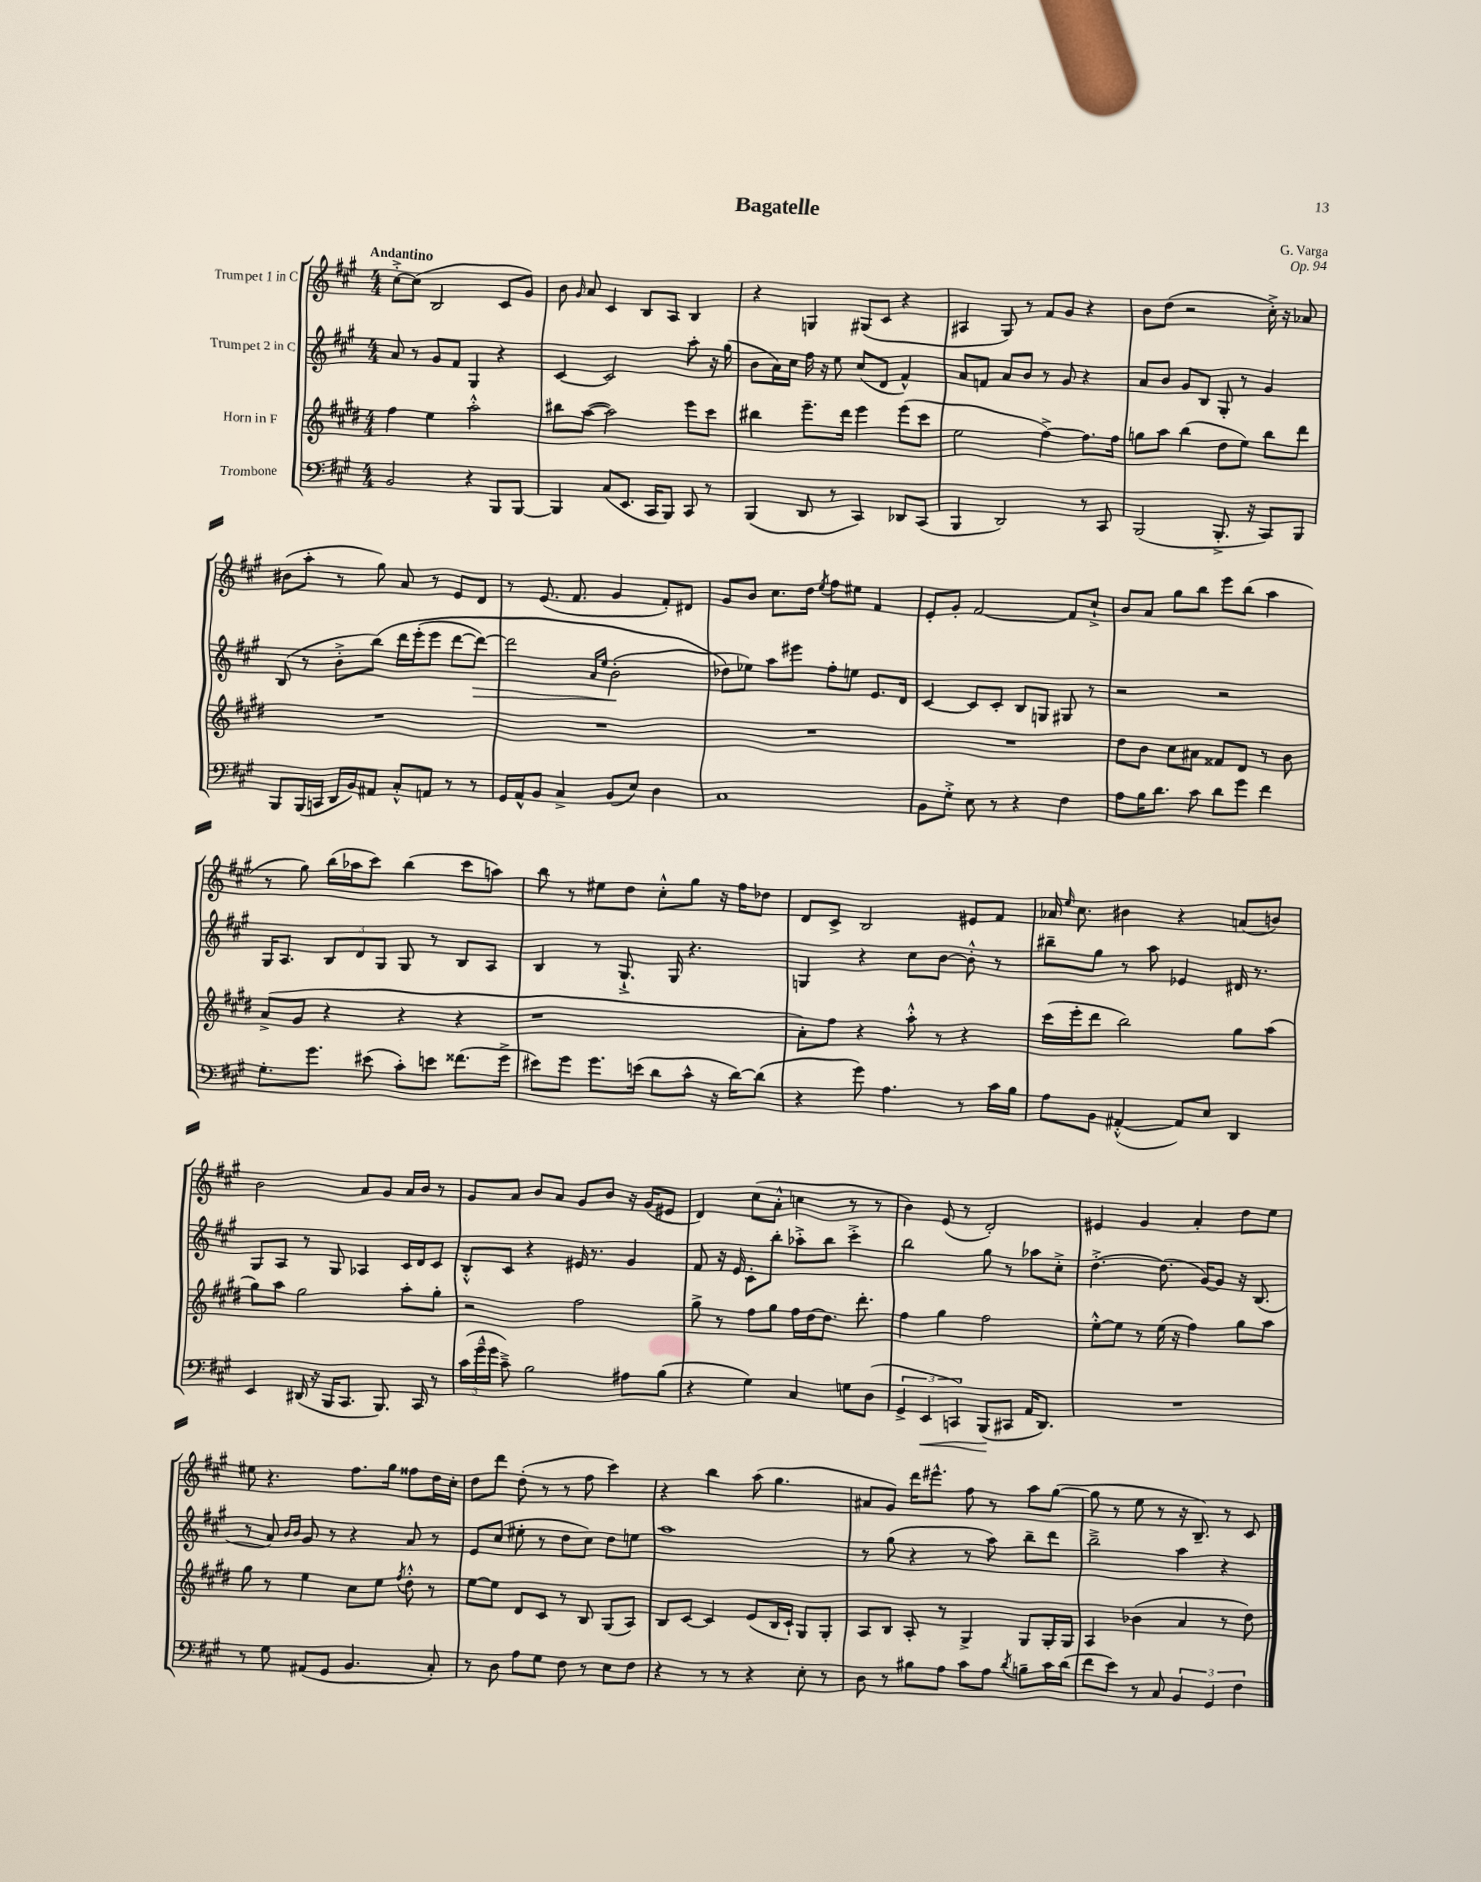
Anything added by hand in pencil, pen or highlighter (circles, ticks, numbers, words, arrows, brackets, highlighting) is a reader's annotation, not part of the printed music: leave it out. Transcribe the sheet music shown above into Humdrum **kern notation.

**kern	**kern	**kern	**kern
*staff4	*staff3	*staff2	*staff1
*clefF4	*clefG2	*clefG2	*clefG2
*k[f#c#g#]	*k[f#c#g#d#]	*k[f#c#g#]	*k[f#c#g#]
*M4/4	*M4/4	*M4/4	*M4/4
2BB/	4ff#\	8a/	[8cc#'^\L
.	.	8r	(8cc#\]J
.	4ee\	8g#/L	2B/
.	.	8f#/J	.
4r	2aa'^^\	4G#/	.
8BBB/L	.	4r	8c#/L
[8BBB/J	.	.	8g#/J)
=	=	=	=
4BBB/]	8bb#\L	[4c#/	8b\
.	.	.	16qqg#/
.	([8aa\J	.	8a/
(8C#/L	2aa\])	2c#/]	4c#/
8.EE/J	.	.	.
.	.	.	8B/L
16CC#/LK	.	.	.
8BBB/J)	.	.	8A/J
8CC#/	8eee\L	8aa'\	4B/
8r	8ccc#\J	16r	.
.	.	(16gg#\	.
=	=	=	=
(4BBB/	4bb#\	8b\L	4r
.	.	16a\L)	.
.	.	16cc#\JJ	.
8DD/	8.eee~\L	16ff#\	4G/
.	.	16r	.
8r	.	8ee\	.
.	16ddd#\Jk	.	.
4CC#/)	4eee\	(8cc#/L	(8G#/L
.	.	8d/J	8c#/J
8DD-/L	(8eee\L	4f#^^/)	4r
(8CC#/J	8ccc#\J	.	.
=	=	=	=
4BBB/	2ee\	8a/L	4A#/
.	.	8f/J	.
2DD/)	.	8a/L	8G#/)
.	.	8b/J	8r
.	[4ff#^\)	8r	8f#/L
.	.	8g#/	8g#/J
8r	8.ff#\]L	4r	4r
8CC#/	.	.	.
.	16ff#\Jk	.	.
=	=	=	=
(2BBB/	8gg\L	8a/L	8b\L
.	8aa\J	8b/J	(8dd\J
.	(4bb\	8g#/L	2r
.	.	8B/J	.
8.BBB'^/	8dd#\L	8G#'/	.
.	8ee\J)	8r	.
16r	.	.	.
8CC#/L)	8bb\L	4g#/	16cc#'^\)
.	.	.	16r
8BBB/J	8ddd#\J	.	8a-/
=	=	=	=
8BBB/L	1r	(8B/	(8b#\L
(16BBB/L	.	8r	8aa'\J
16CC/JJ	.	.	.
16DD/LL	.	8b'^\L	8r
16BB/J)	.	.	.
8AA#/J	.	&(8bb\J)	8gg#\)
8C#'^^/L	.	16ddd\LL	8a/
.	.	(16eee'\J	.
8AA/J	.	8eee\J	8r
8r	.	[8ddd\L	8e/L
8r	.	8ddd\_J)	8d/J
=	=	=	=
16GG#/LL	1r	2ddd\]	8r
16AA^^/J	.	.	.
8BB/J	.	.	(8.e/
4C#^/	.	.	.
.	.	.	8.f#/
.	.	16qqa/LL	.
.	.	16qqee/JJ	.
(8BB/L	.	(2b'\	4g#/
8E/J)	.	.	.
4D\	.	.	8f#'/L)
.	.	.	8d#/J
=	=	=	=
1C#	1r	8dd-\L&)	8g#/L
.	.	8ee-\J)	8b/J
.	.	8aa\L	8.cc#\L
.	.	8eee#\J	.
.	.	.	16dd\Jk
.	.	.	8qee/
.	.	8ff#'\L	8ff#\L
.	.	8ee\J	8ee#\J
.	.	8.e/L	4f#/
.	.	16d/Jk	.
=	=	=	=
8BB\L	1r	[4c#/	8e'/L
8G#'^\J	.	.	8g#'/J
8E\	.	8c#/]L	[2f#/
8r	.	8c#'/J	.
4r	.	8B/L	.
.	.	8G/J	.
4F#\	.	8G#/	8f#/]L
.	.	8r	8cc#`^/J
=	=	=	=
8A\L	8dd#\L	2r	8b/L
16B\K	8b\J	.	8a/J
8.d\J	.	.	.
.	8cc#\L	.	8gg#\L
8c#\	8a#\J	.	8bb\J
8d\L	8f##/L	2r	8eee\L
8g#\J	8d#/J	.	(8bb\J
4f#\	8r	.	4aa\
.	8b\	.	.
=	=	=	=
8.G#'\L	(8a^/L	16G#/LK	8r
.	.	8.A/J	.
.	8g#/J	.	8gg#\)
8.g#\J	.	.	.
.	4r	12B/L	(16bb\LL
.	.	.	16aa-\J
.	.	12d/	.
(8e#\	.	.	8ccc#\J)
.	.	12G#/J	.
8c#'\L)	4r	8G#/	(4bb\
8e\J	.	8r	.
(8.f##\L	4r	8B/L	8ccc#\L
.	.	8A/J	8aa\J)
16g#^\Jk	.	.	.
=	=	=	=
8e#\L)	1r	4B/	8bb\
8g#\J	.	.	8r
8.g#\L	.	8r	8ee#\L
.	.	8.G#`^/	8dd\J
(16e\Jk	.	.	.
8d\L	.	.	8cc#'^^\L
.	.	16G#/	.
8c#^^\J	.	4.r	8gg#\J
16r	.	.	16r
[16d\LK)	.	.	16ff#\LK
(8d\]J	.	.	8dd-\J
=	=	=	=
4r	8a'\L)	4G/	8d/L
.	8ff#\J	.	8c#^/J
8g#\)	4r	4r	2B/
4.A\	.	.	.
.	8aa'^^\	8cc#\L	.
.	8r	[8b\J	.
8r	4r	8b'^^\]	8e#/L
16c#\LL	.	8r	8f#/J
16B\JJ	.	.	.
=	=	=	=
8A\L	(16ccc#\LL	8bb#~\L	16a-/
.	.	.	16qqee/
.	16eee'\J	.	8.cc#\
8BB\J	8ddd#\J	8gg#\J	.
([4AA#'^^/	2bb\)	8r	4b#\
.	.	8aa\	.
8AA#/]L)	.	4e-/	4r
8E/J	.	.	.
4DD/	8gg#\L	16d#/	(8a/L
.	.	8.r	.
.	(8aa\J	.	8b/J)
=	=	=	=
4EE/	8gg#\L)	8G#/L	2b\
.	8aa\J	8A/J	.
(16DD#/	2gg#\	8r	.
16r	.	.	.
16BBB/LK	.	8G#/	.
8.CC#/J	.	.	.
.	.	4A-/	8a/L
8.BBB/)	.	.	8g#/J
.	8aa'\L	16c#/LL	16a/LL
16CC#/	.	16d/J	16b/JJ
8r	8gg#'\J	8c#/J	8r
=	=	=	=
(24c#\LL	2r	8B'^^/L	8g#/L
24g#~^^\	.	.	.
24g#\JJ	.	.	.
8c#~^\)	.	8c#/J	8a/J
2B\	.	4r	8b/L
.	.	.	8a/J
.	2ff#\	16e#/	8g#/L
.	.	8.r	.
.	.	.	8b/J
8A#\L	.	4g#/	16r
.	.	.	(16g#/LK
(8B\J	.	.	8e#/J
=	=	=	=
4r	8gg#^\	8f#/	4d/)
.	8r	16r	.
.	.	16e/	.
4G#\)	8ff#\L	8c#'\L	(8cc#\L
.	8gg#\J	8bb'\J	8a'^^\J
4C#/	16ff#\LL	8aa-'^\L	4cc\
.	[16dd#\J	.	.
.	8.dd#\]J	8bb\J	.
8G\L	.	4ccc#'^\	8r
.	8.ddd#'\	.	.
(8D\J	.	.	8r
=	=	=	=
6GG#^/	4ff#\	2bb\	4b\)
6EE/	.	.	.
.	4gg#\	.	(8e/
6CC/)	.	.	.
.	.	.	8r
(8BBB/L	2ff#\	8gg#\	2d'/)
8CC#/J	.	8r	.
16AA/LK	.	8aa-\L	.
8.DD/J)	.	.	.
.	.	8cc#'^\J	.
=	=	=	=
1r	[8ee'^^\L	[4.dd'^\	4e#/
.	8ee\]J	.	.
.	8r	.	4g#/
.	(16ee\	(8.dd\]	.
.	16r	.	.
.	4ff#\)	.	4a'/
.	.	[16g#/LK)	.
.	.	8g#/]J	.
.	8gg#\L	16r	8dd\L
.	.	(8.B/	.
.	8aa\J	.	8ee\J
=	=	=	=
8r	8gg#\	8r	8ee#\
8G#\	8r	8a/)	4.r
.	.	16qqb/LL	.
.	.	16qqb/JJ	.
(8AA#/L	4ee\	8g#/	.
8GG#/J	.	8r	.
4.BB/	8cc#\L	4r	8.ff#\L
.	8ee\J	.	.
.	.	.	16gg#\Jk
.	8qff#/	.	.
.	8dd#'^^\	8a/	8ff##\L
8C#'/)	8r	8r	16dd\L
.	.	.	16cc#'\JJ
=	=	=	=
8r	[8ee\L	8e/L	8dd\L
8D\	8ee\]J	(8cc#/J	8ddd\J
8A\L	8d#/L	8ee#'\	(8dd'\
8G#\J	8c#/J	8r	8r
8F#\	8r	8dd\L	8r
8r	8B/	8cc#\J)	8ff#\
8E\L	(8G#/L	8dd\L	4ccc#\)
8F#\J	8A/J)	8ee\J	.
=	=	=	=
4r	8B/L	1aa	4r
.	[8c#/J	.	.
8r	4c#/]	.	4bb\
8r	.	.	.
4r	(8e/L	.	(8aa\
.	16B/L	.	4.gg#\
.	16c#`/JJ)	.	.
8E'\	8G#/L	.	.
8r	8G#'/J	.	.
=	=	=	=
8D\	8A/L	8r	8a#/L
8r	8B/J	(8gg#\	8g#/J)
8B#\L	8A'/	4r	16ddd\LK
.	.	.	8.eee#^^\J
8A\J	8r	.	.
8c#\L	4G#^/	8r	8ff#\
8A\J	.	8aa\)	8r
8qd/	.	.	.
8B~\L	8G#/L	8bb~\L	8aa\L
16c#\L	16G#'/L	8ddd\J	([8gg#\J
(16d\JJ	16G#/JJ	.	.
=	=	=	=
8f#\L	4A/	2bb~^\	8gg#\]
8e\J)	.	.	8r
8r	(4b-\	.	8ee\
8C#/	.	.	8r
6BB/	4a/	4aa\	16r
.	.	.	8.B~/)
6GG#/	.	.	.
.	8r	4r	8r
6F#\	.	.	.
.	8dd#\)	.	8c#/
==	==	==	==
*-	*-	*-	*-
